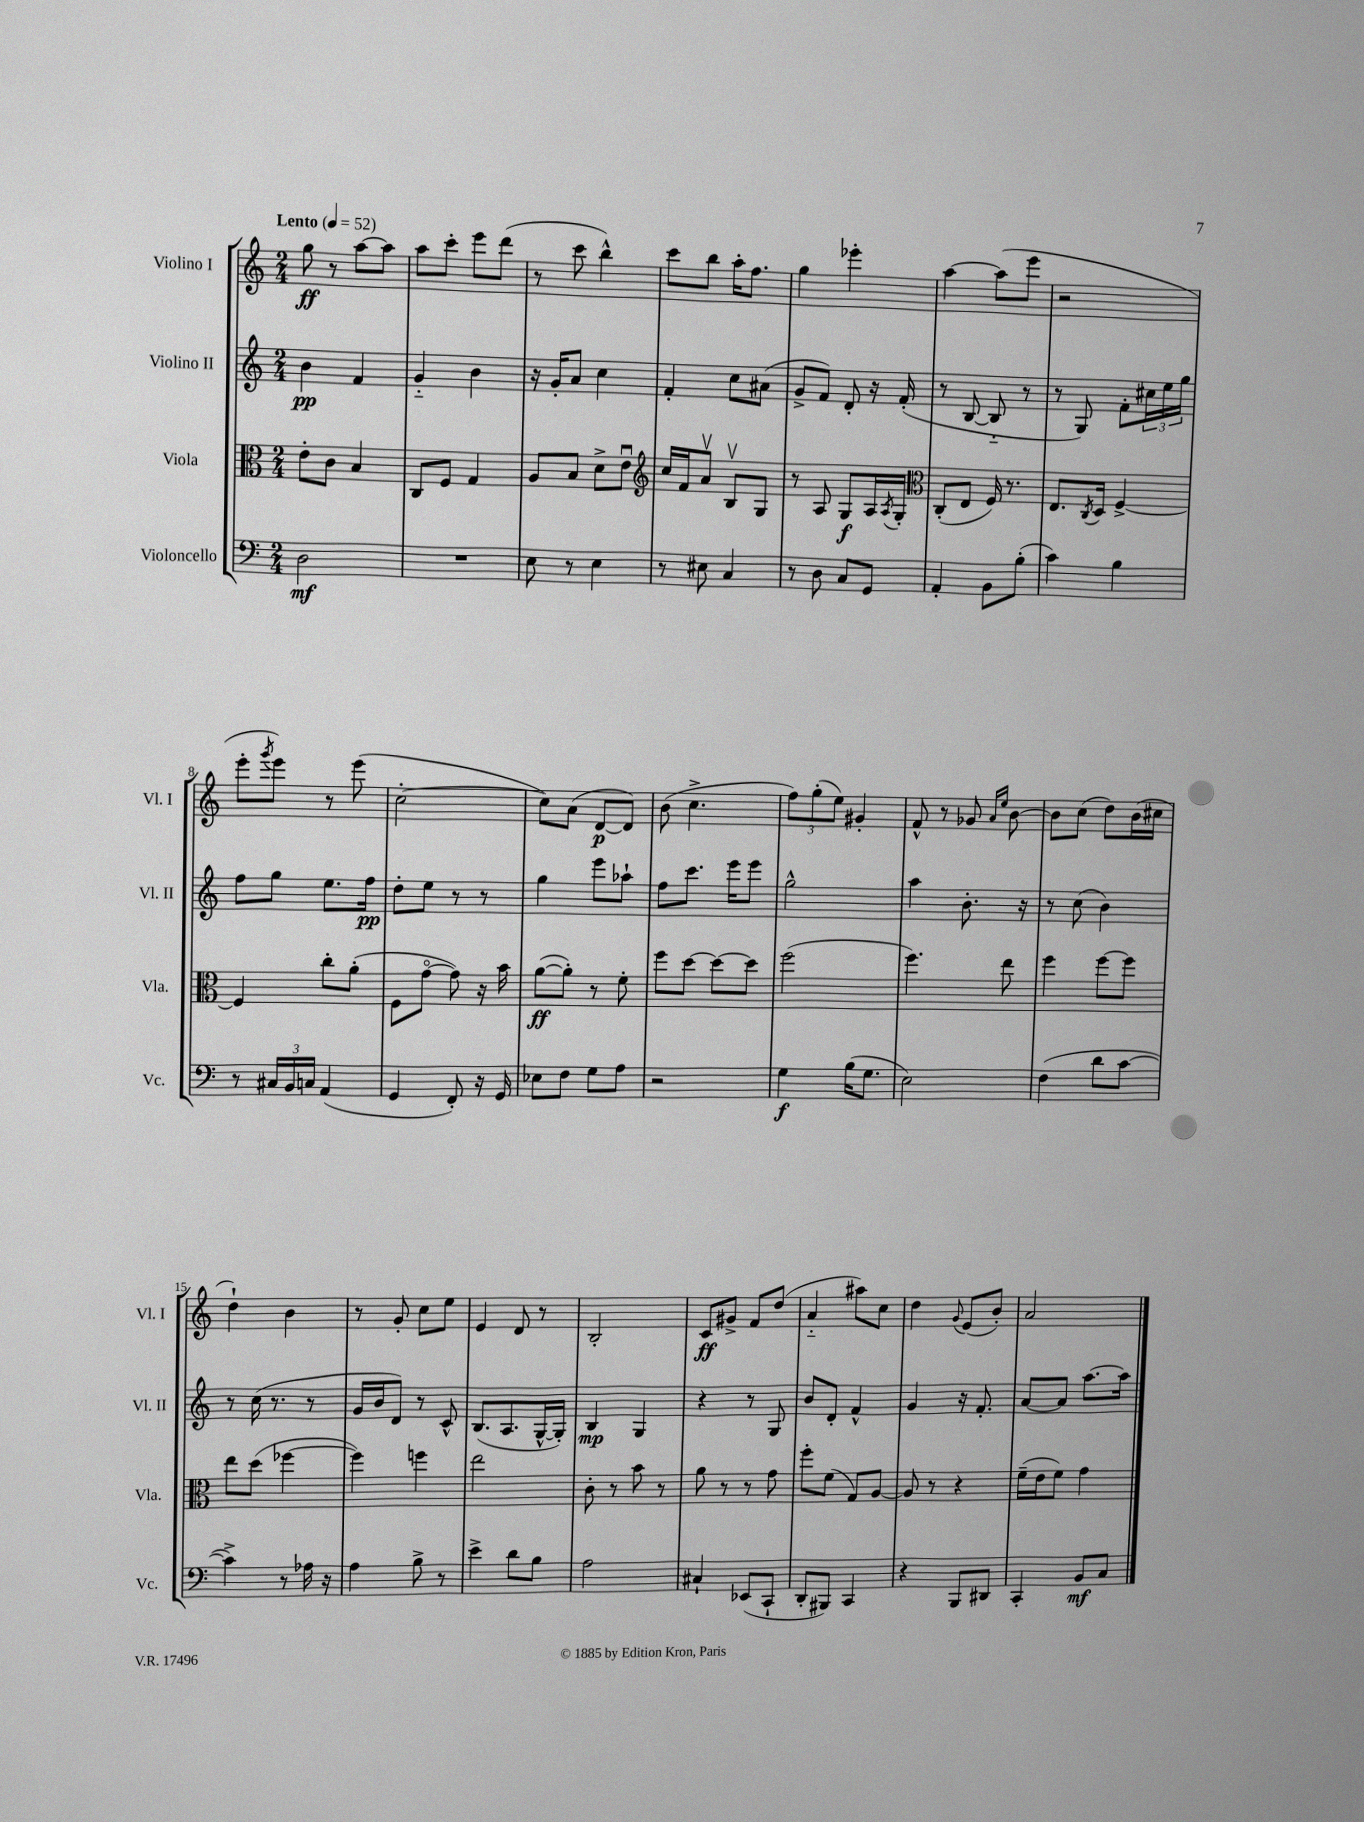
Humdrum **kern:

**kern	**kern	**kern	**kern
*staff4	*staff3	*staff2	*staff1
*clefF4	*clefC3	*clefG2	*clefG2
*k[]	*k[]	*k[]	*k[]
*M2/4	*M2/4	*M2/4	*M2/4
*MM52	*MM52	*MM52	*MM52
2D	8e'	4b	8gg
.	8c	.	8r
.	4B	4f	[8aa
.	.	.	8aa]
=	=	=	=
2r	8C	4g'~	8aa
.	8F	.	8ccc'
.	4G	4b	8eee
.	.	.	(8ddd
=	=	=	=
8E	8A	16r	8r
.	.	16g'	.
8r	8B	8a	8ccc
4E	8d^	4cc	4bb^^)
.	8eu	.	.
=	=	=	=
*	*clefG2	*	*
8r	16cc	4f'	8ccc
.	16f	.	.
8E#	8av	.	8bb
4C	8Bv	8cc	16aa'
.	.	.	8.ff
.	8G	(8a#	.
=	=	=	=
8r	8r	8g^	4gg
8D	8A	8f)	.
8C	8G	8d'	4eee-'
8GG	16A	16r	.
.	8qA	.	.
.	16G'	(16f'	.
=	=	=	=
*	*clefC3	*	*
4AA'	(8C'	8r	[4aa
.	8E	[8B	.
8BB	16F)	8B'~]	(8aa]
.	8.r	.	.
(8B'	.	8r	8eee
=	=	=	=
4c)	8.E	8r	2r
.	.	8G)	.
.	8qC	.	.
.	16D	.	.
4B	[4F^	8f'	.
.	.	24cc#	.
.	.	24ee	.
.	.	24gg	.
=	=	=	=
8r	4F]	8ff	8eee'
.	.	.	8qggg
24C#	.	8gg	8eee)
24BB	.	.	.
24C	.	.	.
(4AA	8cc'	8.ee	8r
.	(8a'	.	(8eee
.	.	16ff	.
=	=	=	=
4GG	8F	8dd'	[2cc'
.	[8go	8ee	.
8FF')	8g])	8r	.
16r	16r	8r	.
16GG	16b	.	.
=	=	=	=
8E-	([8a	4gg	8cc])
8F	8a'])	.	(8a
8G	8r	8eee	[8d
8A	8f'	8aa-`	8d])
=	=	=	=
2r	8ff	8ff	(8b
.	[8dd	8.ccc	4.cc^
.	8dd_	.	.
.	.	16eee	.
.	8dd]	8eee	.
=	=	=	=
4G	(2ff	2gg^^	12ff)
.	.	.	(12gg'
.	.	.	12ee)
(16B	.	.	4g#'
8.G	.	.	.
=	=	=	=
2E)	4.ff)	4aa	8f^^
.	.	.	8r
.	.	8.b'	8g-
.	.	.	16qqa
.	.	.	16qqee
.	8ee	.	[8b
.	.	16r	.
=	=	=	=
(4F	4ff	8r	8b]
.	.	(8cc	(8cc
8d	[8ff	4b)	8dd)
[8c	8ff]	.	(16b
.	.	.	16cc#
=	=	=	=
4c^])	8ee	8r	4dd`)
.	(8dd	(16cc	.
.	.	8.r	.
8r	[4ff-	.	4b
16A-	.	8r	.
16r	.	.	.
=	=	=	=
4A	4ff-])	16g	8r
.	.	16b	.
.	.	8d)	8g'
8B^	4ff	8r	8cc
8r	.	8c^^	8ee
=	=	=	=
4e^	2ee	(8.B	4e
.	.	8.A	.
8d	.	.	8d
8B	.	[16G^^	8r
.	.	16G'])	.
=	=	=	=
2A	8c'	4B	2B'
.	8r	.	.
.	8b	4G	.
.	8r	.	.
=	=	=	=
4C#`	8a	4r	8c
.	8r	.	8g#^
(8EE-	8r	8r	8f
8CC`	8g	8G	(8dd
=	=	=	=
8DD'	8ff'	8b	4a'~
8BBB#)	(8f	8d'	.
4CC	8G)	4f^^	8aa#)
.	[8A	.	8cc
=	=	=	=
4r	8A]	4g	4dd
.	8r	.	.
.	.	.	8qqg
8BBB	4r	16r	(8e
.	.	8.f'	.
8DD#	.	.	8b')
=	=	=	=
4CC'	(16f~	[8a	2a
.	16e	.	.
.	8f)	8a]	.
8BB	4g	[8.aa	.
8C	.	.	.
.	.	16aa]	.
==	==	==	==
*-	*-	*-	*-
